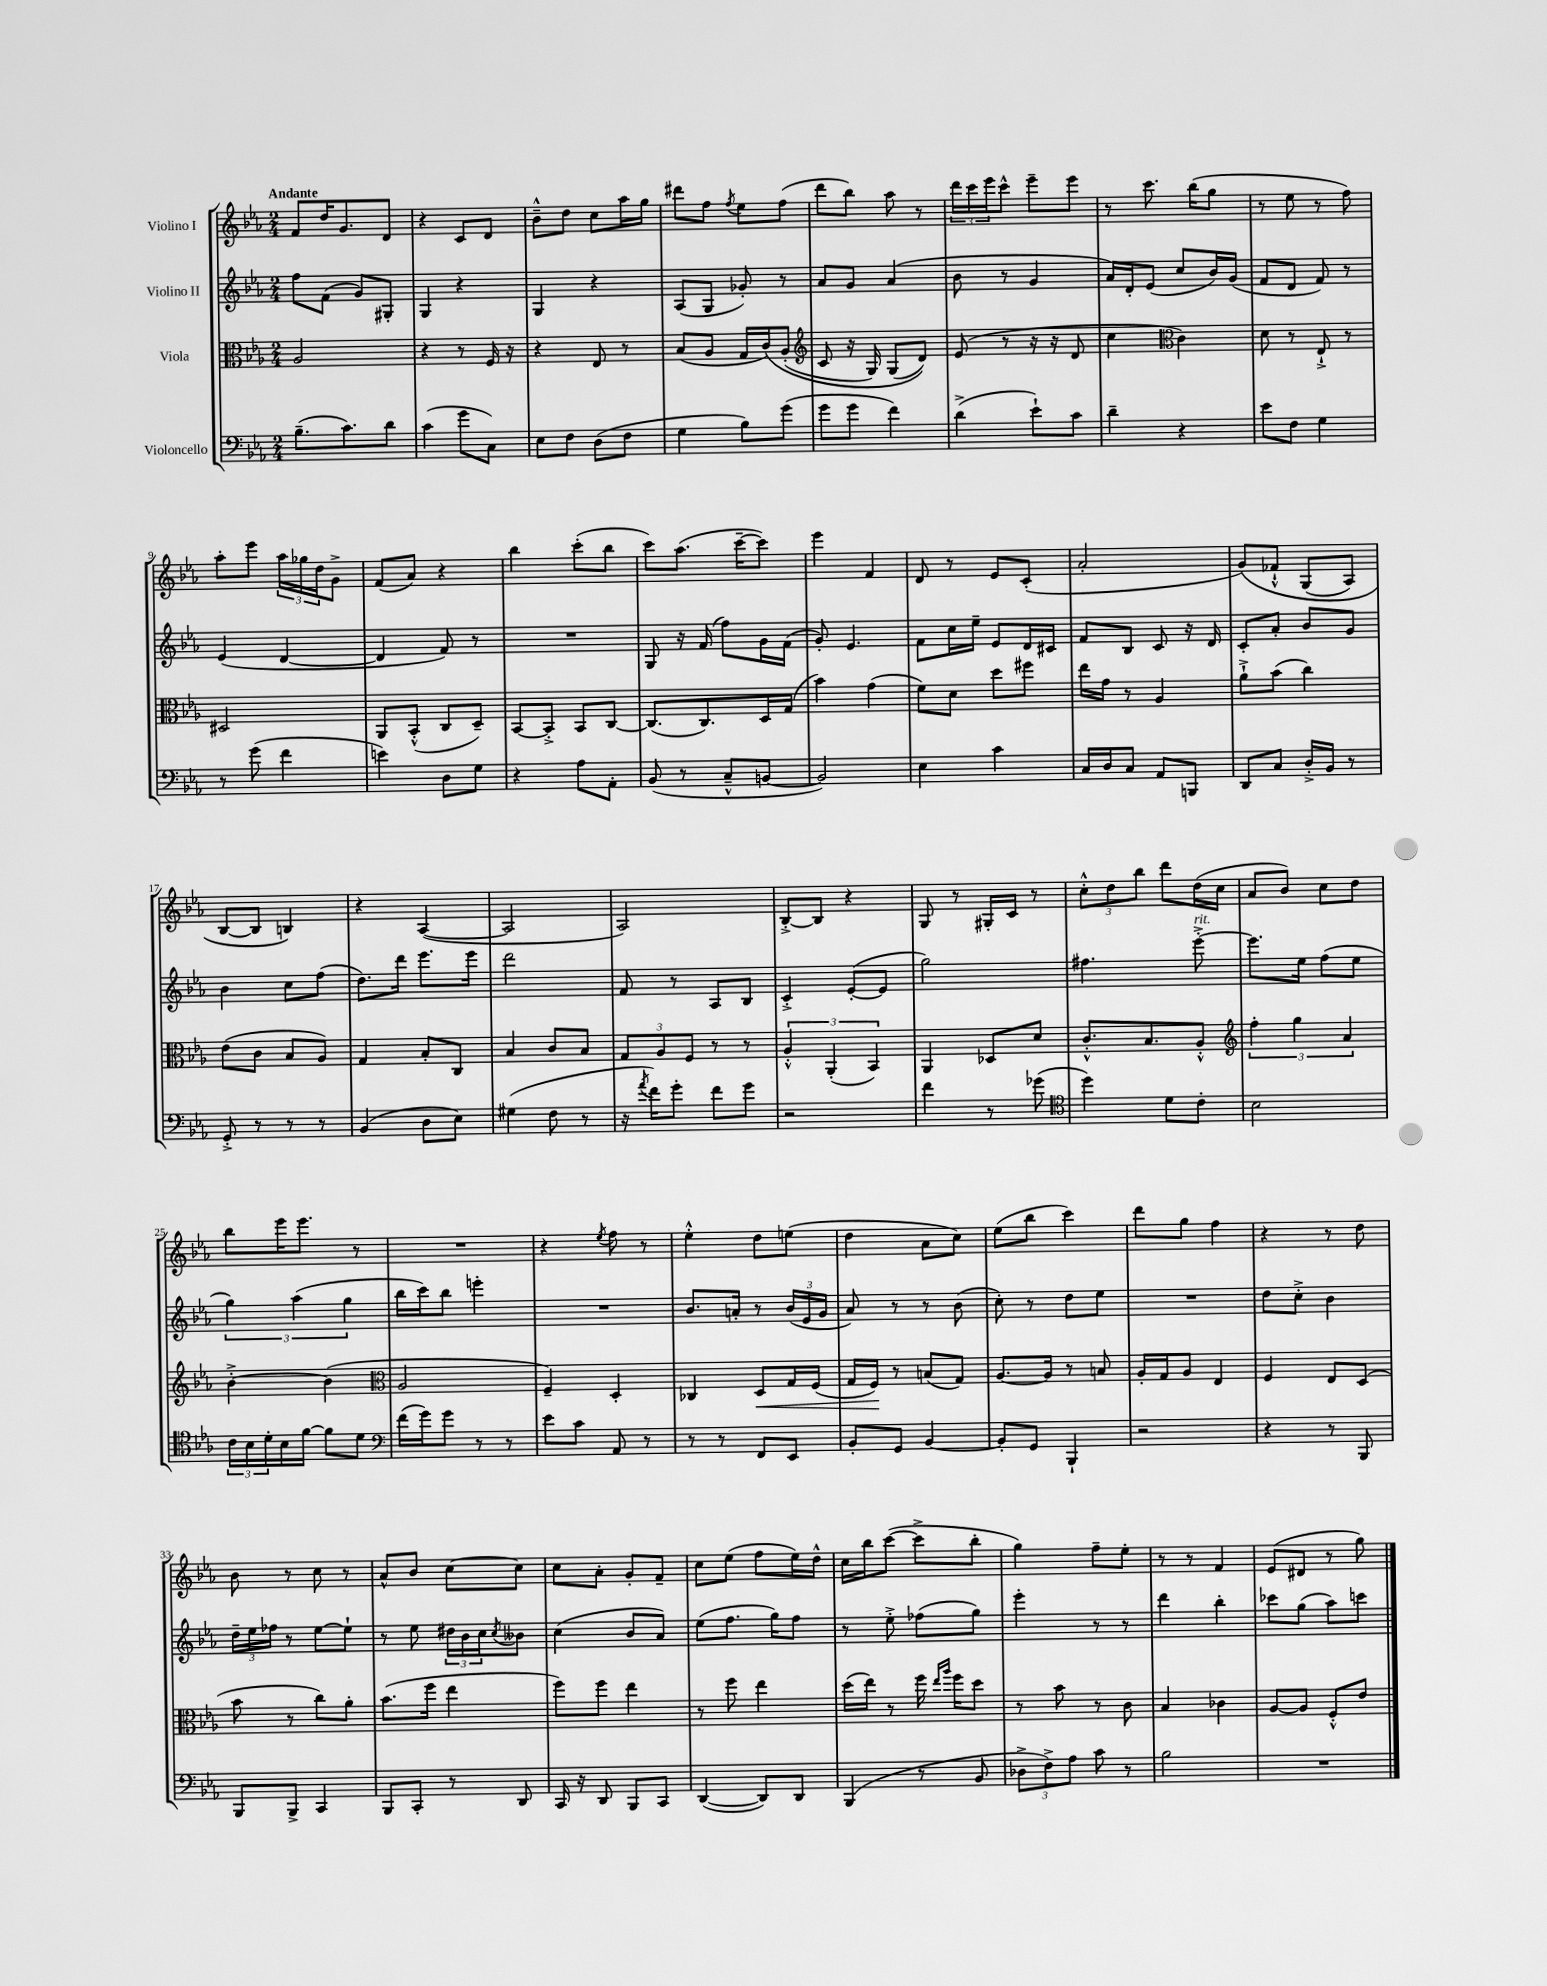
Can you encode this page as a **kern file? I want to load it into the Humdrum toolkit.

**kern	**kern	**dynam	**kern	**kern
*part4	*part3	*part3	*part2	*part1
*staff4	*staff3	*staff3	*staff2	*staff1
*I"Violoncello	*I"Viola	*	*I"Violino II	*I"Violino I
*clefF4	*clefC3	*	*clefG2	*clefG2
*k[b-e-a-]	*k[b-e-a-]	*	*k[b-e-a-]	*k[b-e-a-]
*M2/4	*M2/4	*	*M2/4	*M2/4
=1	=1	=1	=1	=1
!	!	!	!	!LO:TX:a:B:t=Andante
(8.B-~\L	2A-/	.	8ff\L	8f/L
.	.	.	(8f\J	16dd/K
8.c\)	.	.	.	8.g/
.	.	.	8g/L)	.
8d\J	.	.	8G#X'/J	8d/J
=2	=2	=2	=2	=2
(4c\	4r	.	4G/	4r
8g\L	8r	.	4r	8c/L
8C\J)	16F/	.	.	8d/J
.	16r	.	.	.
=3	=3	=3	=3	=3
8E-\L	4r	.	4G/	8b-~^^\L
8F\J	.	.	.	8dd\J
(8D\L	8E-/	.	4r	8cc\L
8F\J	8r	.	.	16aa-\L
.	.	.	.	16gg\JJ
=4	=4	=4	=4	=4
4G\	(8B-/L	.	(8A-/L	8ddd#X\L
.	8A-/J	.	8G/J	8ff\J
.	.	.	.	8qff/
8B-\L)	16G/LL	.	8g-X'/)	8ee-\L
.	(16c/J)	.	.	.
(8g\J	(8A-'/J	.	8r	(8ff\J
=5	=5	=5	=5	=5
*	*clefG2	*	*	*
8g\L	8c/	.	8a-/L	8ddd\L
8g\J	16r	.	8g/J	8bb-\J)
.	16G/)	.	.	.
4f\)	(8G/L	.	(4a-/	8aa-\
.	8d/J))	.	.	8r
=6	=6	=6	=6	=6
(4d^\	(8e-/	.	8b-\	24ddd\LL
.	.	.	.	24ccc\
.	.	.	.	24eee-\J
.	8r	.	8r	8ccc^^\J
8e-`\L)	16r	.	4g/	8eee-~\L
.	16r	.	.	.
8c\J	8d/	.	.	8eee-\J
=7	=7	=7	=7	=7
4d~\	4cc\	.	16a-/LL)	8r
.	.	.	16d'/J	.
.	.	.	(8e-/J	8.ccc\
*	*clefC3	*	*	*
4r	4c\)	.	8cc/L	.
.	.	.	.	(16bb-\KL
.	.	.	16b-/L)	8gg\J
.	.	.	(16g/JJ	.
=8	=8	=8	=8	=8
8e-\L	8d\	.	8f/L	8r
8F\J	8r	.	8d/J	8ee-\
4G\	8E-`^/	.	8f/)	8r
.	8r	.	8r	8ff\)
!!LO:LB:g=z
=9	=9	=9	=9	=9
8r	2D#X/	.	(4e-/	8aa-'\L
(8g\	.	.	.	8eee-\J
4f\	.	.	[4d/	24aa-\LL
.	.	.	.	24gg-X\
.	.	.	.	24dd\J
.	.	.	.	8g^\J
=10	=10	=10	=10	=10
4en\)	8AA-/L	.	4d/]	(8f/L
.	(8BB-'^^/J	.	.	8a-/J)
8D\L	8C/L	.	8f/)	4r
8G\J	8D~/J)	.	8r	.
=11	=11	=11	=11	=11
4r	[8BB-/L	.	2r	4bb-\
.	8BB-'^/J]	.	.	.
8A-\L	8BB-/L	.	.	(8ccc'\L
8AA-'\J	[8C/J	.	.	8bb-\J
=12	=12	=12	=12	=12
(8BB-/	(8.C/L]	.	8G/	8ccc\L)
8r	.	.	16r	(8.aa-\J
.	8.C/)	.	(16f/	.
8C~^^/L	.	.	8ff\L)	.
.	.	.	.	[16ccc~\KL
[8BBn/J	16D/L	.	16g\L	8ccc\J])
.	(16G/JJ	.	(16f\JJ	.
=13	=13	=13	=13	=13
2BB/])	4b-\)	.	8g'/)	4eee-\
.	.	.	4.e-/	.
.	(4g\	.	.	4f/
=14	=14	=14	=14	=14
4E-\	8f\L)	.	8f\L	8d/
.	8d\J	.	16cc\L	8r
.	.	.	16ee-~\JJ	.
4c\	8dd\L	.	8e-/L	8e-/L
.	8ff#X\J	.	16d/L	(8c'/J
.	.	.	16c#X/JJ	.
=15	=15	=15	=15	=15
16C/LL	16ee-\LL	.	8f/L	2a-'/
16D/J	16g\JJ	.	.	.
8C/J	8r	.	8B-/J	.
8AA-/L	4A-/	.	8c/	.
8BBBn/J	.	.	16r	.
.	.	.	16d/	.
=16	=16	=16	=16	=16
8DD/L	8a-`^\L	.	8c'/L	(8g/L)
8C/J	(8b-\J	.	8a-'/J	8f-X`^^/J
16D'^/LL	4cc\)	.	8b-/L	(8G/L
16BB-/JJ	.	.	.	.
8r	.	.	8g/J	8A-/J)
!!LO:LB:g=z
=17	=17	=17	=17	=17
8GG'^/	(8e-\L	.	4b-\	[8B-/L
8r	8c\J	.	.	8B-/J]
8r	8B-/L	.	8cc\L	4Bn/)
8r	8A-/J)	.	(8ff\J	.
=18	=18	=18	=18	=18
(4BB-/	4G/	.	8.dd\L)	4r
.	.	.	16ddd\Jk	.
8D\L	8B-'/L	.	8.eee-\L	([4A-/
8E-\J)	8C/J	.	.	.
.	.	.	16eee-\Jk	.
=19	=19	=19	=19	=19
(4G#X\	4B-/	.	2ddd\	2A-/]
8F\	8c/L	.	.	.
8r	8B-/J	.	.	.
=20	=20	=20	=20	=20
16r	12G/L	.	8f/	2A-/)
8qa-/	.	.	.	.
16f\KL)	.	.	.	.
.	12A-/	.	.	.
8g'\J	.	.	8r	.
.	12F/J	.	.	.
8f\L	8r	.	8A-/L	.
8g\J	8r	.	8B-/J	.
=21	=21	=21	=21	=21
2r	6A-'^^/	.	4c'^/	[8B-'^/L
.	.	.	.	8B-/J]
.	(6AA-'/	.	.	.
.	.	.	([8e-'/L	4r
.	6BB-/)	.	.	.
.	.	.	8e-/J]	.
=22	=22	=22	=22	=22
4f\	4AA-/	.	2gg\)	8G/
.	.	.	.	8r
8r	8D-X/L	.	.	16G#X'/LL
.	.	.	.	16c/JJ
(8g-X\	8d/J	.	.	8r
=23	=23	=23	=23	=23
*clefC4	*	*	*	*
4dd\)	8.c'^^/L	.	4.ff#X\	12cc'^^\L
.	.	.	.	12dd\
.	.	.	.	12bb-\J
.	8.B-/	.	.	.
8d\L	.	.	.	8ddd\L
!	!	!	!LO:TX:a:i:t=rit.	!
8c'\J	8A-'^^/J	.	[8eee-'^\	(16dd\L
.	.	.	.	16cc\JJ
=24	=24	=24	=24	=24
*	*clefG2	*	*	*
2B-\	6ff'\	.	8.eee-\L]	8a-/L
.	.	.	.	8b-/J)
.	6gg\	.	.	.
.	.	.	16ee-\Jk	.
.	.	.	(8ff\L	8cc\L
.	6a-/	.	.	.
.	.	.	8ee-\J	8dd\J
!!LO:LB:g=z
=25	=25	=25	=25	=25
24c\LL	[4b-'^\	.	6gg\)	8bb-\L
24B-\	.	.	.	.
24d'\	.	.	.	.
16B-\	.	.	.	16eee-\K
.	.	.	(6aa-\	.
[16f\JJ	.	.	.	8.eee-\J
8f\L]	(4b-\]	.	.	.
.	.	.	6gg\	.
8d\J	.	.	.	8r
=26	=26	=26	=26	=26
*clefF4	*clefC3	*	*	*
(16f\LL	2A-/	.	16bb-\LL	2r
16g\J)	.	.	16ccc\J)	.
8g\J	.	.	8bb-\J	.
8r	.	.	4eeen'\	.
8r	.	.	.	.
=27	=27	=27	=27	=27
8e-\L	4F~/)	.	2r	4r
8c\J	.	.	.	.
.	.	.	.	8qee-/
8AA-/	4D'/	.	.	8ff\
8r	.	.	.	8r
=28	=28	=28	=28	=28
8r	4C-X/	.	8.b-/L	4ee-'^^\
8r	.	.	.	.
.	.	.	16an'/Jk	.
!	!	!LO:HP:b	!	!
8FF/L	8D/L	<	8r	8dd\L
8EE-/J	16G/L	.	(24b-/LL	(8een\J
.	.	.	24e-/	.
.	(16F/JJ	.	.	.
.	.	.	24g/JJ	.
=29	=29	=29	=29	=29
8BB-'/L	16G/LL	.	8a-/)	4dd\
.	16F/JJ)	.	.	.
8GG/J	8r	[	8r	.
[4BB-/	(8Bn/L	.	8r	8a-\L
.	8G/J)	.	(8b-\	8cc\J)
=30	=30	=30	=30	=30
8BB-'/L]	[8.A-/L	.	8cc'\)	(8ee-\L
8GG/J	.	.	8r	8bb-\J
.	16A-/Jk]	.	.	.
4BBB-`/	8r	.	8dd\L	4ccc\)
.	8Bn/	.	8ee-\J	.
=31	=31	=31	=31	=31
2r	16A-'/LL	.	2r	8ddd\L
.	16G/J	.	.	.
.	8A-/J	.	.	8gg\J
.	4E-/	.	.	4ff\
=32	=32	=32	=32	=32
4r	4F/	.	8dd\L	4r
.	.	.	8cc'^\J	.
8r	8E-/L	.	4b-\	8r
8BBB-/	(8D/J	.	.	8dd\
!!LO:LB:g=z
=33	=33	=33	=33	=33
8BBB-/L	8b-\	.	24dd~\LL	8b-\
.	.	.	24ee-\	.
.	.	.	24ff-X\JJ	.
8BBB-^/J	8r	.	8r	8r
4CC/	8cc\L)	.	[8ee-\L	8cc\
.	8a-'\J	.	8ee-`\J]	8r
=34	=34	=34	=34	=34
8BBB-/L	(8.b-\L	.	8r	8a-^^/L
8CC'/J	.	.	8ee-\	8b-/J
.	16ff\Jk	.	.	.
8r	4ee-\	.	24dd#X\LL	[8cc\L
.	.	.	24b-\	.
.	.	.	24cc\J	.
.	.	.	8qcc/	.
8DD/	.	.	8b--X\J	8cc\J]
=35	=35	=35	=35	=35
16CC/	8ff\L)	.	(4cc\	8cc\L
16r	.	.	.	.
8DD/	8ff\J	.	.	8a-'\J
8BBB-/L	4ee-\	.	8b-/L	8g'/L
8CC/J	.	.	8a-/J)	8f~/J
=36	=36	=36	=36	=36
([4DD/	8r	.	(8ee-\L	8cc\L
.	8ff\	.	8.ff\J	(8ee-\J
8DD/L])	4ee-\	.	.	8ff\L
.	.	.	16gg\KL)	.
8DD/J	.	.	8ff\J	16ee-\L)
.	.	.	.	16dd^^\JJ
=37	=37	=37	=37	=37
(4BBB-/	(16dd\LL	.	8r	16cc\LL
.	16ee-\JJ)	.	.	16bb-\J
.	8r	.	8ee-'^\	([8ccc\J
8r	16ff\	.	(8ff-X\L	8ccc^\L]
.	16qqee-/LL	.	.	.
.	16qqaa-/JJ	.	.	.
.	16ff\KL	.	.	.
8BB-/	8dd\J	.	8gg\J)	8bb-'\J
=38	=38	=38	=38	=38
12D-X^\L	8r	.	4eee-'\	4gg\)
12F^\)	.	.	.	.
.	8b-\	.	.	.
12A-\J	.	.	.	.
8c\	8r	.	8r	8ff~\L
8r	8c\	.	8r	8ee-'\J
=39	=39	=39	=39	=39
2B-\	4B-/	.	4ddd\	8r
.	.	.	.	8r
.	4c-X\	.	4bb-'\	4f/
=40	=40	=40	=40	=40
2r	[8A-/L	.	8ccc-X\L	(8e-/L
.	8A-/J]	.	(8gg\J	8d#X/J
.	8F'^^/L	.	8aa-\L)	8r
.	8e-/J	.	8cccn\J	8gg\)
==	==	==	==	==
*-	*-	*-	*-	*-
